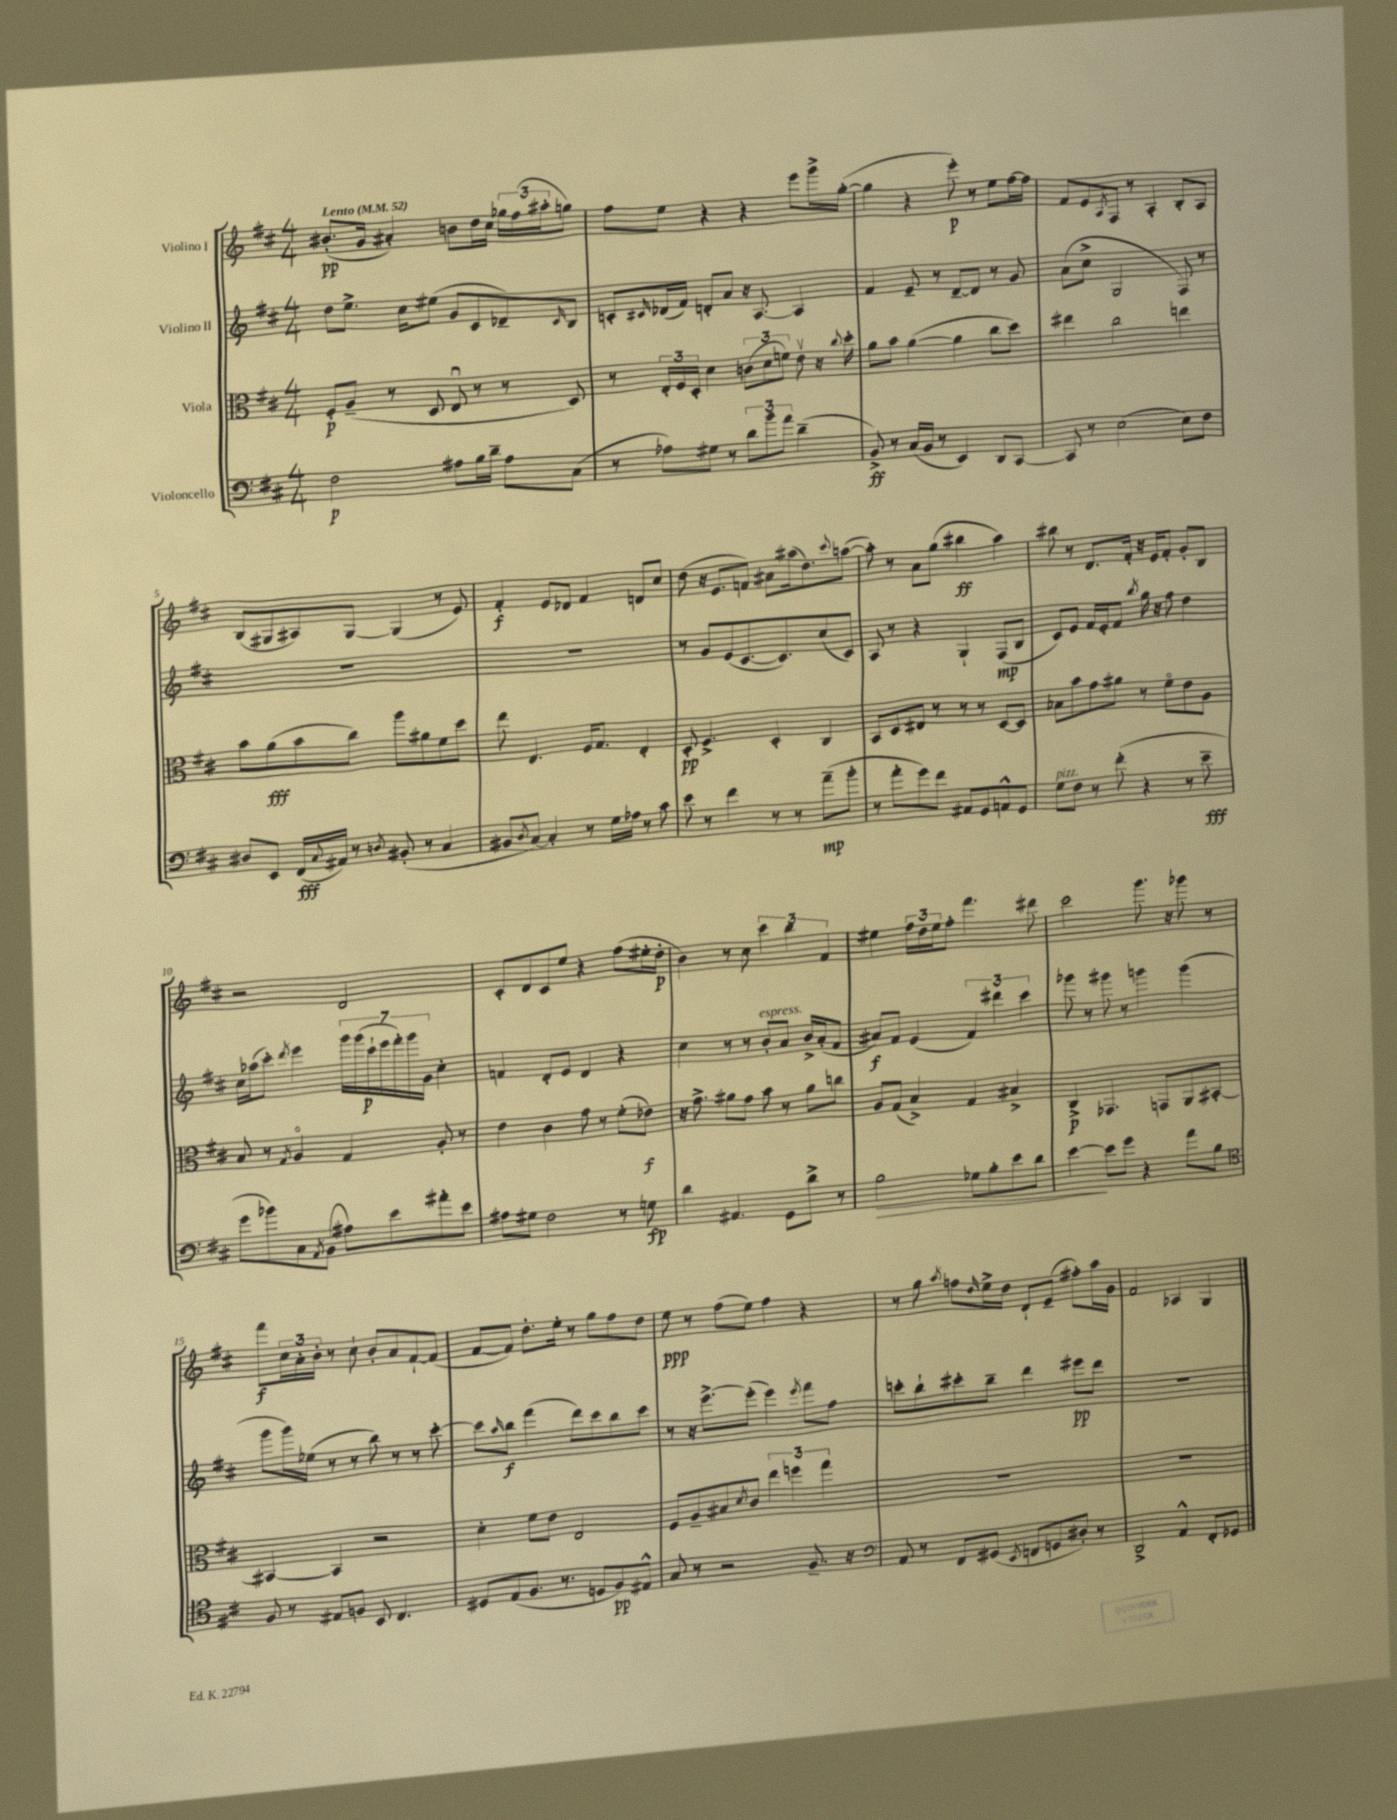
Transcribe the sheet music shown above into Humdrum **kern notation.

**kern	**dynam	**kern	**dynam	**kern	**dynam	**kern	**dynam
*part4	*part4	*part3	*part3	*part2	*part2	*part1	*part1
*staff4	*staff4	*staff3	*staff3	*staff2	*staff2	*staff1	*staff1
*I"Violoncello	*	*I"Viola	*	*I"Violino II	*	*I"Violino I	*
*clefF4	*	*clefC3	*	*clefG2	*	*clefG2	*
*k[f#c#]	*	*k[f#c#]	*	*k[f#c#]	*	*k[f#c#]	*
*M4/4	*	*M4/4	*	*M4/4	*	*M4/4	*
*MM52	*	*MM52	*	*MM52	*	*MM52	*
=1	=1	=1	=1	=1	=1	=1	=1
!	!	!	!	!	!	!LO:TX:a:B:t=Lento	!
2F#\	p	8F#'/L	p	8dd\L	.	(8.b#X'/L	pp
.	.	(8A~/J	.	8.ee^\J	.	.	.
.	.	.	.	.	.	16g/Jk	.
.	.	8r	.	.	.	4a#X'/)	.
.	.	.	.	16cc#\KL	.	.	.
.	.	8D/	.	(8ee#X\J	.	.	.
8A#X\L	.	8Eu/	.	8g/L	.	8bn\L	.
16B\L	.	8r	.	8c#/	.	16dd\L	.
16d~\JJ	.	.	.	.	.	16cc#\JJ	.
8A#\L	.	8r	.	8d-X~/)	.	24gg-X\LL	.
.	.	.	.	.	.	(24ff#\	.
.	.	.	.	.	.	24aa#X'\J	.
.	.	.	.	16qqc#/	.	.	.
(8C#\J	.	8D/)	.	8B/J	.	8ggn\J)	.
=2	=2	=2	=2	=2	=2	=2	=2
8r	.	8r	.	8cn'/L	.	8ff#\L	.
.	.	.	.	16qqc#X/	.	.	.
8A-X\L)	.	24E'/LL	.	(16d-X/L	.	8ee\J	.
.	.	24F#/	.	.	.	.	.
.	.	.	.	16f#/JJ)	.	.	.
.	.	24D'/JJ	.	.	.	.	.
8G#X\J	.	4d\	.	8dn'/L	.	4r	.
8r	.	.	.	8a/J	.	.	.
12d\L	.	(12cn\L	.	16r	.	4r	.
.	.	.	.	[8.A/	.	.	.
12b\	.	12d\	.	.	.	.	.
12a\J	.	12fn\J)	.	.	.	.	.
(4d~\	.	8ev\	.	4A/]	.	8eee\L	.
.	.	16r	.	.	.	16ggg^\L	.
.	.	8qqcc#/	.	.	.	.	.
.	.	16dd'\	.	.	.	([16gg'\JJ	.
=3	=3	=3	=3	=3	=3	=3	=3
8BB^/)	ff	8a\L	.	4f#/	.	4gg\]	.
8r	.	8b\J	.	.	.	.	.
(16C#/LL	.	([4a\	.	8e~/	.	4r	.
16BB/JJ	.	.	.	.	.	.	.
8r	.	.	.	8r	.	.	.
4EE/)	.	4a\]	.	[8d~/L	.	8eee'\)	p
.	.	.	.	8d/J]	.	8r	.
8DD/L	.	8cc#\L	.	8r	.	8ee\L	.
[8CC#/J	.	8dd\J)	.	8g/	.	[16ff#\L	.
.	.	.	.	.	.	16ff#\JJ]	.
=4	=4	=4	=4	=4	=4	=4	=4
8CC#/]	.	4ee#X\	.	(8a\L	.	8f#/L	.
8r	.	.	.	8cc#^\J	.	8e/	.
.	.	.	.	.	.	8qA/	.
(2E\	.	2cc#\	.	2G/	.	8F#/J	.
.	.	.	.	.	.	8r	.
.	.	.	.	.	.	4A'/	.
8E\L)	.	4een\	.	8F#/)	.	8B'/L	.
8F#\J	.	.	.	8r	.	8A/J	.
!!LO:LB:g=z
=5	=5	=5	=5	=5	=5	=5	=5
8D#X/L	.	8b\L	.	1r	.	(8B/L	.
8EE/J	.	(8a\	fff	.	.	8G#X/	.
(16FF#/LL	fff	8b\	.	.	.	8A#X/)	.
8qqC#/	.	.	.	.	.	.	.
16AA#X/JJ)	.	.	.	.	.	.	.
8r	.	8cc#\J)	.	.	.	[8G#/J	.
8qDn/	.	.	.	.	.	.	.
(8BB#X'/	.	8aa\L	.	.	.	(4G#/]	.
8r	.	8a#X\	.	.	.	.	.
4C#/	.	8f#\	.	.	.	8r	.
.	.	8dd\J	.	.	.	8e/)	.
=6	=6	=6	=6	=6	=6	=6	=6
8BB#X/L	.	8ee\	.	1r	.	4f#'/	f
8qD/	.	.	.	.	.	.	.
[8C#/J)	.	4.E/	.	.	.	.	.
4C#'/]	.	.	.	.	.	8e/L	.
.	.	.	.	.	.	8d-X/J	.
8r	.	16F#/KL	.	.	.	4f#/	.
.	.	8.G/J	.	.	.	.	.
16G\LL	.	.	.	.	.	.	.
16A-X\JJ	.	.	.	.	.	.	.
8r	.	4E'/	.	.	.	8dn/L	.
8c#\	.	.	.	.	.	8cc#/J	.
=7	=7	=7	=7	=7	=7	=7	=7
8e\	.	8D'/	pp	8r	.	(8dd\	.
8r	.	4.F#^/	.	8g/L	.	16r	.
.	.	.	.	.	.	8.e/L	.
4f#\	.	.	.	(8e/	.	.	.
.	.	.	.	[8.c#/	.	8fn/J)	.
8r	.	4D'/	.	.	.	8a#X\L	.
.	.	.	.	8.c#/])	.	.	.
8r	.	.	.	.	.	(16aa#X\k	.
.	.	.	.	.	.	8.dd\)	.
(8a~\L	mp	4C#/	.	(8cc#/	.	.	.
.	.	.	.	.	.	8qqccc#/	.
8b'\J	.	.	.	8c#/J)	.	([8aan\J	.
=8	=8	=8	=8	=8	=8	=8	=8
8r	.	8BB/L	.	8A/	.	8aa'\])	.
8a'\L	.	8D/	.	8r	.	8r	.
8g\)	.	8E#X/J	.	4r	.	8a\L	.
8f#\J	.	8r	.	.	.	(8gg\J	.
8AA#X/L	.	8r	.	4G`/	.	4bb#X\	ff
8GG/	.	8r	.	.	.	.	.
8AAn^^/	.	[8D/L	.	(8F#/L	mp	4aa\)	.
8GG/J	.	8D/J]	.	8B/J	.	.	.
=9	=9	=9	=9	=9	=9	=9	=9
!LO:TX:a:i:t=pizz.	!	!	!	!	!	!	!
8G\L	.	8B-X\L	.	8c#/L)	.	8bb#X\	.
8F#\J	.	8b\	.	8e/J	.	8r	.
8r	.	8g\	.	16f#/LL	.	8.d/L	.
.	.	.	.	16e'/J	.	.	.
(8f#'\	.	8a#X\J	.	8f#/J	.	.	.
.	.	.	.	.	.	16f#'/Jk	.
.	.	.	.	8qbb/	.	.	.
4r	.	8r	.	16gg\	.	16r	.
.	.	.	.	16r	.	16e/KL	.
.	.	8f#\L	.	8ff#\	.	8f#'/J	.
8r	.	8e\	.	4dd\	.	8g'/L	.
8e~\	fff	8A\J	.	.	.	8B/J	.
!!LO:LB:g=z
=10	=10	=10	=10	=10	=10	=10	=10
8g\L	.	8B/	.	16cc#\LL	.	2r	.
.	.	.	.	(16aa-X\J	.	.	.
8b-X\)	.	8r	.	8ccc#'\J)	.	.	.
.	.	8qG/	.	8qddd/	.	.	.
8C#\	.	4A/	.	4eee\	.	.	.
8qAA/	.	.	.	.	.	.	.
(8BB\J	.	.	.	.	.	.	.
8A#X\L)	.	4G/	.	28ggg\LL	.	2d/	.
.	.	.	.	(28ggg\	.	.	.
.	.	.	.	28ccc#`\	p	.	.
.	.	.	.	28eee\	.	.	.
8e\	.	.	.	.	.	.	.
.	.	.	.	28fff#'\)	.	.	.
.	.	.	.	28ggg\	.	.	.
.	.	.	.	28g\JJ	.	.	.
8a#X'\	.	8A'/	.	4cc#'\	.	.	.
8e\J	.	8r	.	.	.	.	.
=11	=11	=11	=11	=11	=11	=11	=11
8A#X\L	.	4e\	.	4fn/	.	8c#'/L	.
8G#X\J	.	.	.	.	.	8d/	.
2F#\	.	4c#\	.	8d'/L	.	8c#/	.
.	.	.	.	8e/J	.	8ee/J	.
.	.	8g\	.	4d/	.	4r	.
.	.	8r	.	.	.	.	.
8r	.	(8f#'\L	.	4r	.	(8ff#\L	.
8Gn\	fp	8e-X\J)	f	.	.	16ee#X'\L	.
.	.	.	.	.	.	16dd'\JJ	p
=12	=12	=12	=12	=12	=12	=12	=12
4d\	.	16r	.	4cc#\	.	4b\)	.
.	.	8.g^\	.	.	.	.	.
4.AA#X/	.	8a#X\L	.	8r	.	8r	.
.	.	8g\J	.	8r	.	8cc#\	.
!	!	!	!	!LO:TX:a:i:t=espress.	!	!	!
.	.	8b\	.	8b'/L	.	6ccc#\	.
8GG\L	.	8r	.	8a/J	.	.	.
.	.	.	.	.	.	6bb\	.
8d^\J	.	8a#\L	.	16b^/LL	.	.	.
.	.	.	.	(16a'/J	.	.	.
.	.	.	.	.	.	6f#/	.
8r	.	8ccn\J	.	8f#/J	.	.	.
=13	=13	=13	=13	=13	=13	=13	=13
!	!LO:HP:b	!	!	!	!	!	!
2B\	>	8A/L	.	8a#X/L)	f	4ee#X\	.
.	.	(8G/J	.	8f#/J	.	.	.
.	.	4B^/)	.	(4e/	.	24ff#\LL	.
.	.	.	.	.	.	24dd\	.
.	.	.	.	.	.	24ee#\J	.
.	.	.	.	.	.	8ff#'\J	.
8G-X\L	.	4G/	.	6f#/)	.	4.fff#\	.
8B'\	.	.	.	.	.	.	.
.	.	.	.	6ddd#X\	.	.	.
8e\	.	4B#X^/	.	.	.	.	.
.	.	.	.	6ccc#\	.	.	.
8d\J	.	.	.	.	.	8ddd#X\	.
=14	=14	=14	=14	=14	=14	=14	=14
[4e\	.	4C#^/	p	8ggg-X\	.	2ccc#\	.
.	.	.	.	8r	.	.	.
8e\L]	]	4.GG-X/	.	8ggg#X\	.	.	.
8g\J	.	.	.	8r	.	.	.
4r	.	.	.	4gggn\	.	8.ggg\	.
.	.	8GGn/L	.	.	.	.	.
.	.	.	.	.	.	16r	.
8a\L	.	8AA/	.	(4ggg\	.	8ggg-X\	.
8B\J	.	[8BB#X'/J	.	.	.	8r	.
!!LO:LB:g=z
=15	=15	=15	=15	=15	=15	=15	=15
*clefC4	*	*	*	*	*	*	*
8F#/	.	4BB#X/_	.	8ggg\L	.	8fff#\L	f
8r	.	.	.	16ggg\L)	.	24cc#\L	.
.	.	.	.	.	.	24a'\	.
.	.	.	.	(16ee-X\JJ	.	.	.
.	.	.	.	.	.	24b'\JJ	.
8E#X/L	.	4BB#/]	.	8r	.	8r	.
8Fn/J	.	.	.	8r	.	8cc#`\	.
8BB/	.	2r	.	8bb\)	.	8b'/L	.
4.C#/	.	.	.	8r	.	8a/	.
.	.	.	.	8r	.	[8f#`/	.
.	.	.	.	[8ccc#'\	.	(8f#/J]	.
=16	=16	=16	=16	=16	=16	=16	=16
8D#X/L	.	4d'\	.	8ccc#\L]	.	[8f#/L	.
.	.	.	.	16qqaa/	.	.	.
(8E/	.	.	.	8bb\J	f	8f#/J])	.
8.F#/J	.	8f#\L	.	(4fff#\	.	8.dd'\L	.
.	.	8e\J	.	.	.	.	.
8.r	.	.	.	.	.	16ee'\Jk	.
.	.	2E/	.	8ddd\L)	.	8r	.
8Dn/L	.	.	.	8ccc#\	.	8gg\L	.
8F#/)	pp	.	.	8bb\	.	8ff#\	.
8E#X^^/J	.	.	.	8ccc#\J	.	8dd\J	.
=17	=17	=17	=17	=17	=17	=17	=17
8G/	.	8F#/L	.	8r	.	8ee\	ppp
8r	.	8A~/	.	16r	.	8r	.
.	.	.	.	[8.eee^\L	.	.	.
2r	.	8B#X/	.	.	.	(8ff#\L	.
.	.	8qd/	.	.	.	.	.
.	.	8c#/J	.	(8eee'\J]	.	8ee\J)	.
.	.	6ee\	.	4eee\)	.	4ff#\	.
.	.	6ffn\	.	.	.	.	.
.	.	.	.	8qeee/	.	.	.
8.F#~/	.	.	.	8fff#\L	.	4r	.
.	.	6gg\	.	.	.	.	.
.	.	.	.	8ff#\J	.	.	.
16r	.	.	.	.	.	.	.
=18	=18	=18	=18	=18	=18	=18	=18
*clefF4	*	*	*	*	*	*	*
8AA/	.	1r	.	8cccn'\L	.	8r	.
8r	.	.	.	8bb`\	.	8gg\	.
.	.	.	.	.	.	8qaa/	.
8FF#/L	.	.	.	8ccc#X'\	.	8ffn\L	.
.	.	.	.	.	.	16qqdd/	.
(8GG#X/J	.	.	.	8bb~\J	.	16ee^\L	.
.	.	.	.	.	.	16dd\JJ	.
8qEE/	.	.	.	.	.	.	.
8FFn/L	.	.	.	4ddd\	.	8d`/L	.
8GGn/	.	.	.	.	.	(8e~/J	.
8D#X'/J)	.	.	.	8eee#X\L	pp	8ff#X'\L)	.
8r	.	.	.	8ddd\J	.	16aa\L	.
.	.	.	.	.	.	16g\JJ	.
=19	=19	=19	=19	=19	=19	=19	=19
2DD^/	.	1r	.	1r	.	2f#/	.
4AA^^/	.	.	.	.	.	4A-X/	.
8FF#'/L	.	.	.	.	.	4G/	.
8GG-X/J	.	.	.	.	.	.	.
==	==	==	==	==	==	==	==
*-	*-	*-	*-	*-	*-	*-	*-
